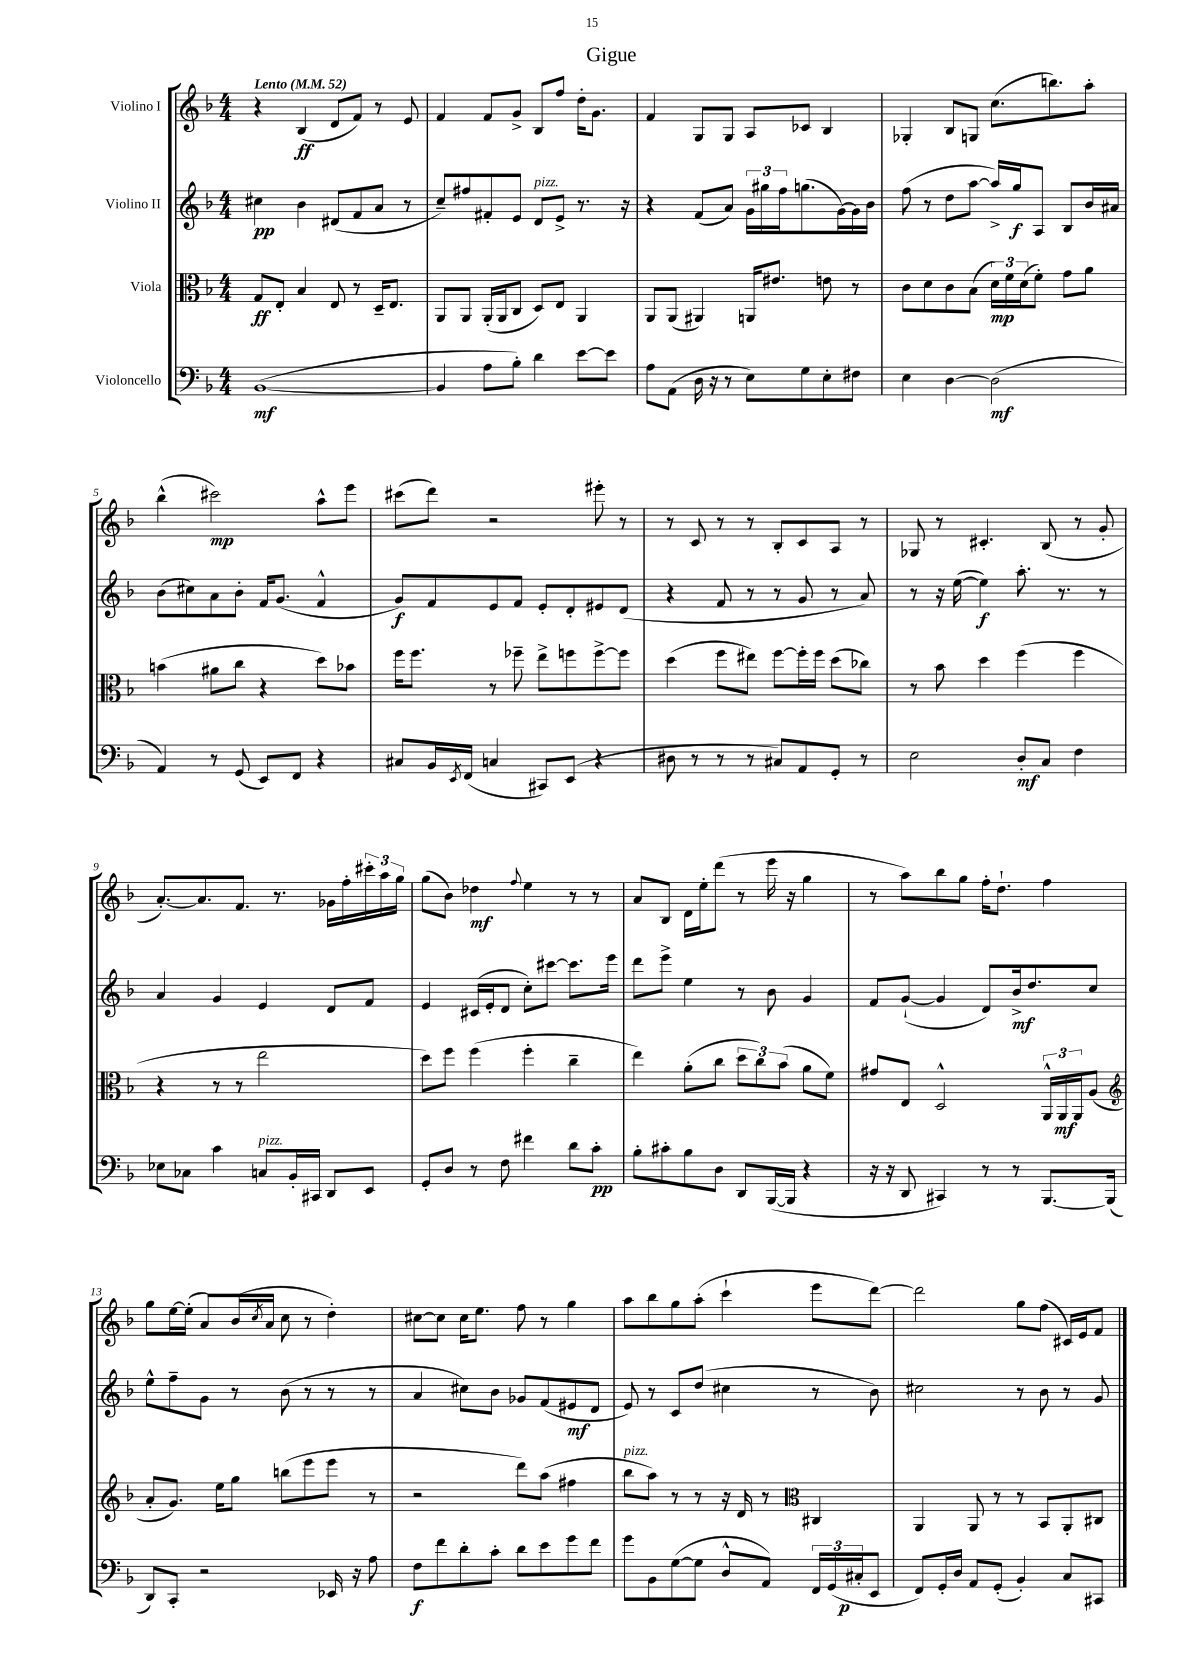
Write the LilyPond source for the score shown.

\header { title = "Gigue" }
<<
\new StaffGroup <<
\new Staff = "s0" \with { instrumentName = "Violino I" } {
    \clef treble \key f \major \numericTimeSignature \time 4/4 \tempo "Lento" 4 = 52
    r4 bes4\ff( d'8 f'8) r8 e'8 |
    f'4 f'8 g'8-> bes8 f''8 d''16-. g'8. |
    f'4 g8 g8 a8 ces'8 bes4 |
    ges4-. bes8 g8 c''8.( b''8.) a''8-. |
    bes''4-^( cis'''2\mp) a''8-^ e'''8 |
    cis'''8( d'''8) r2 eis'''8-. r8 |
    r8 c'8 r8 r8 bes8-. c'8 a8 r8 |
    ges8 r8 cis'4.-. bes8( r8 g'8-. |
    a'8.~-.) a'8. f'8. r8. ges'16 f''16-. \tuplet 3/2 { cis'''16-. a''16 g''16 } |
    g''8( bes'8) des''4\mf \appoggiatura { f''8 } e''4 r8 r8 |
    a'8 bes8 d'16 e''16-. d'''8( r8 e'''16 r16 g''4 |
    r8 a''8) bes''8 g''8 f''16-. d''8.-! f''4 |
    g''8 e''16~ e''16-.( a'8) bes'16( \acciaccatura { c''8 } a'16 c''8 r8 d''4-.) |
    cis''8~ cis''8 cis''16 e''8. f''8 r8 g''4 |
    a''8 bes''8 g''8 a''8-.( c'''4-! e'''8 d'''8~) |
    d'''2 g''8 f''8( cis'16) e'16 f'8 \bar "|." |
}
\new Staff = "s1" \with { instrumentName = "Violino II" } {
    \clef treble \key f \major \numericTimeSignature \time 4/4
    cis''4\pp bes'4 dis'8( f'8 a'8 r8 |
    c''8--) fis''8 fis'8-. e'8 d'8^\markup { \italic "pizz." } e'8-> r8. r16 |
    r4 f'8( a'8) \tuplet 3/2 { g'16 gis''16 f''16 } g''8.( g'16~) g'16 bes'16 |
    f''8( r8 d''8 a''8~ a''16->) g''16\f a8 bes8 bes'16 ais'16 |
    bes'8( cis''8) a'8 bes'8-. f'16 g'8.( f'4-^ |
    g'8\f) f'8 e'8 f'8 e'8-. d'8-. eis'8 d'8( |
    r4 f'8 r8 r8 g'8 r8 a'8) |
    r8 r16 e''16~( e''4\f) a''8.-. r8. r8 |
    a'4 g'4 e'4 d'8 f'8 |
    e'4 cis'16( e'16-. d'8 c''8-.) cis'''8~ cis'''8. e'''16 |
    d'''8 e'''8-> e''4 r8 bes'8 g'4 |
    f'8 g'8~-!( g'4 d'8) bes'16->\mf d''8. c''8 |
    e''8-^ f''8-- g'8 r8 bes'8( r8 r8 r8 |
    a'4 cis''8) bes'8 ges'8 f'8( eis'8\mf d'8 |
    e'8) r8 c'8 d''8( cis''4 r8 bes'8) |
    cis''2 r8 bes'8 r8 g'8 \bar "|." |
}
\new Staff = "s2" \with { instrumentName = "Viola" } {
    \clef alto \key f \major \numericTimeSignature \time 4/4
    g8\ff e8-. bes4 e8 r8 d16-- e8. |
    a,8 a,8 a,16-.( a,16 c8 d8) e8 a,4 |
    a,8 a,8( ais,4) a,16 eis'8. e'8 r8 |
    c'8 d'8 c'8 bes8( \tuplet 3/2 { d'16\mp) f'16 d'16( } f'8-.) g'8 a'8 |
    b'4( ais'8 c''8 r4 d''8) bes'8 |
    f''16 f''8. r8 fes''8-- e''8-> f''8 f''8~-> f''8 |
    d''4( f''8 eis''8) f''8~ f''16-. f''16 d''8( ces''8) |
    r8 bes'8 d''4 f''4( f''4 |
    r4 r8 r8 e''2 |
    d''8) f''8 f''4( f''4-. c''4-- |
    e''4) a'8-.( c''8 \tuplet 3/2 { d''8 c''8) bes'8( } a'8 f'8) |
    gis'8 e8 d2-^ \tuplet 3/2 { a,16-^ a,16\mf a,16 } a8( |
    \clef treble a'8-. g'8.) e''16 g''8 b''8( e'''8 e'''8 r8 |
    r2 d'''8) a''8( fis''4 |
    bes''8^\markup { \italic "pizz." } a''8) r8 r8 r16 d'16 r8 \clef alto cis4 |
    a,4 a,8 r8 r8 bes,8 a,8-. cis8 \bar "|." |
}
\new Staff = "s3" \with { instrumentName = "Violoncello" } {
    \clef bass \key f \major \numericTimeSignature \time 4/4
    bes,1~\mf( |
    bes,4 a8 bes8-.) d'4 e'8~ e'8 |
    a8 a,8( d16 r16 r8 e8) g8 e8-. fis8 |
    e4 d4~ d2\mf( |
    a,4) r8 g,8( e,8) f,8 r4 |
    cis8 bes,16 \acciaccatura { e,8 } f,16( c4 cis,8) e,8( r4 |
    dis8 r8 r8 r8 cis8) a,8 g,8-. r8 |
    e2 d8-.\mf c8 f4 |
    ees8 ces8 c'4 c8^\markup { \italic "pizz." } bes,16-. cis,16 d,8 e,8 |
    g,8-. d8 r8 f8 fis'4 d'8 c'8-.\pp |
    bes8-. cis'8-. bes8 d8 d,8 bes,,16~( bes,,16 r4 |
    r16 r16 d,8 cis,4) r8 r8 bes,,8.~ bes,,16( |
    d,8) c,8-. r2 ees,16 r16 a8 |
    f8\f f'8 d'8-. c'8-. d'8 e'8 g'8 f'8 |
    g'8 bes,8 g8~( g8 d8-^ a,8) \tuplet 3/2 { f,16 g,16( cis16-.\p } e,8 |
    f,8) g,16-. d16 a,8 g,8-.( bes,4-.) c8 cis,8 \bar "|." |
}
>>
>>
